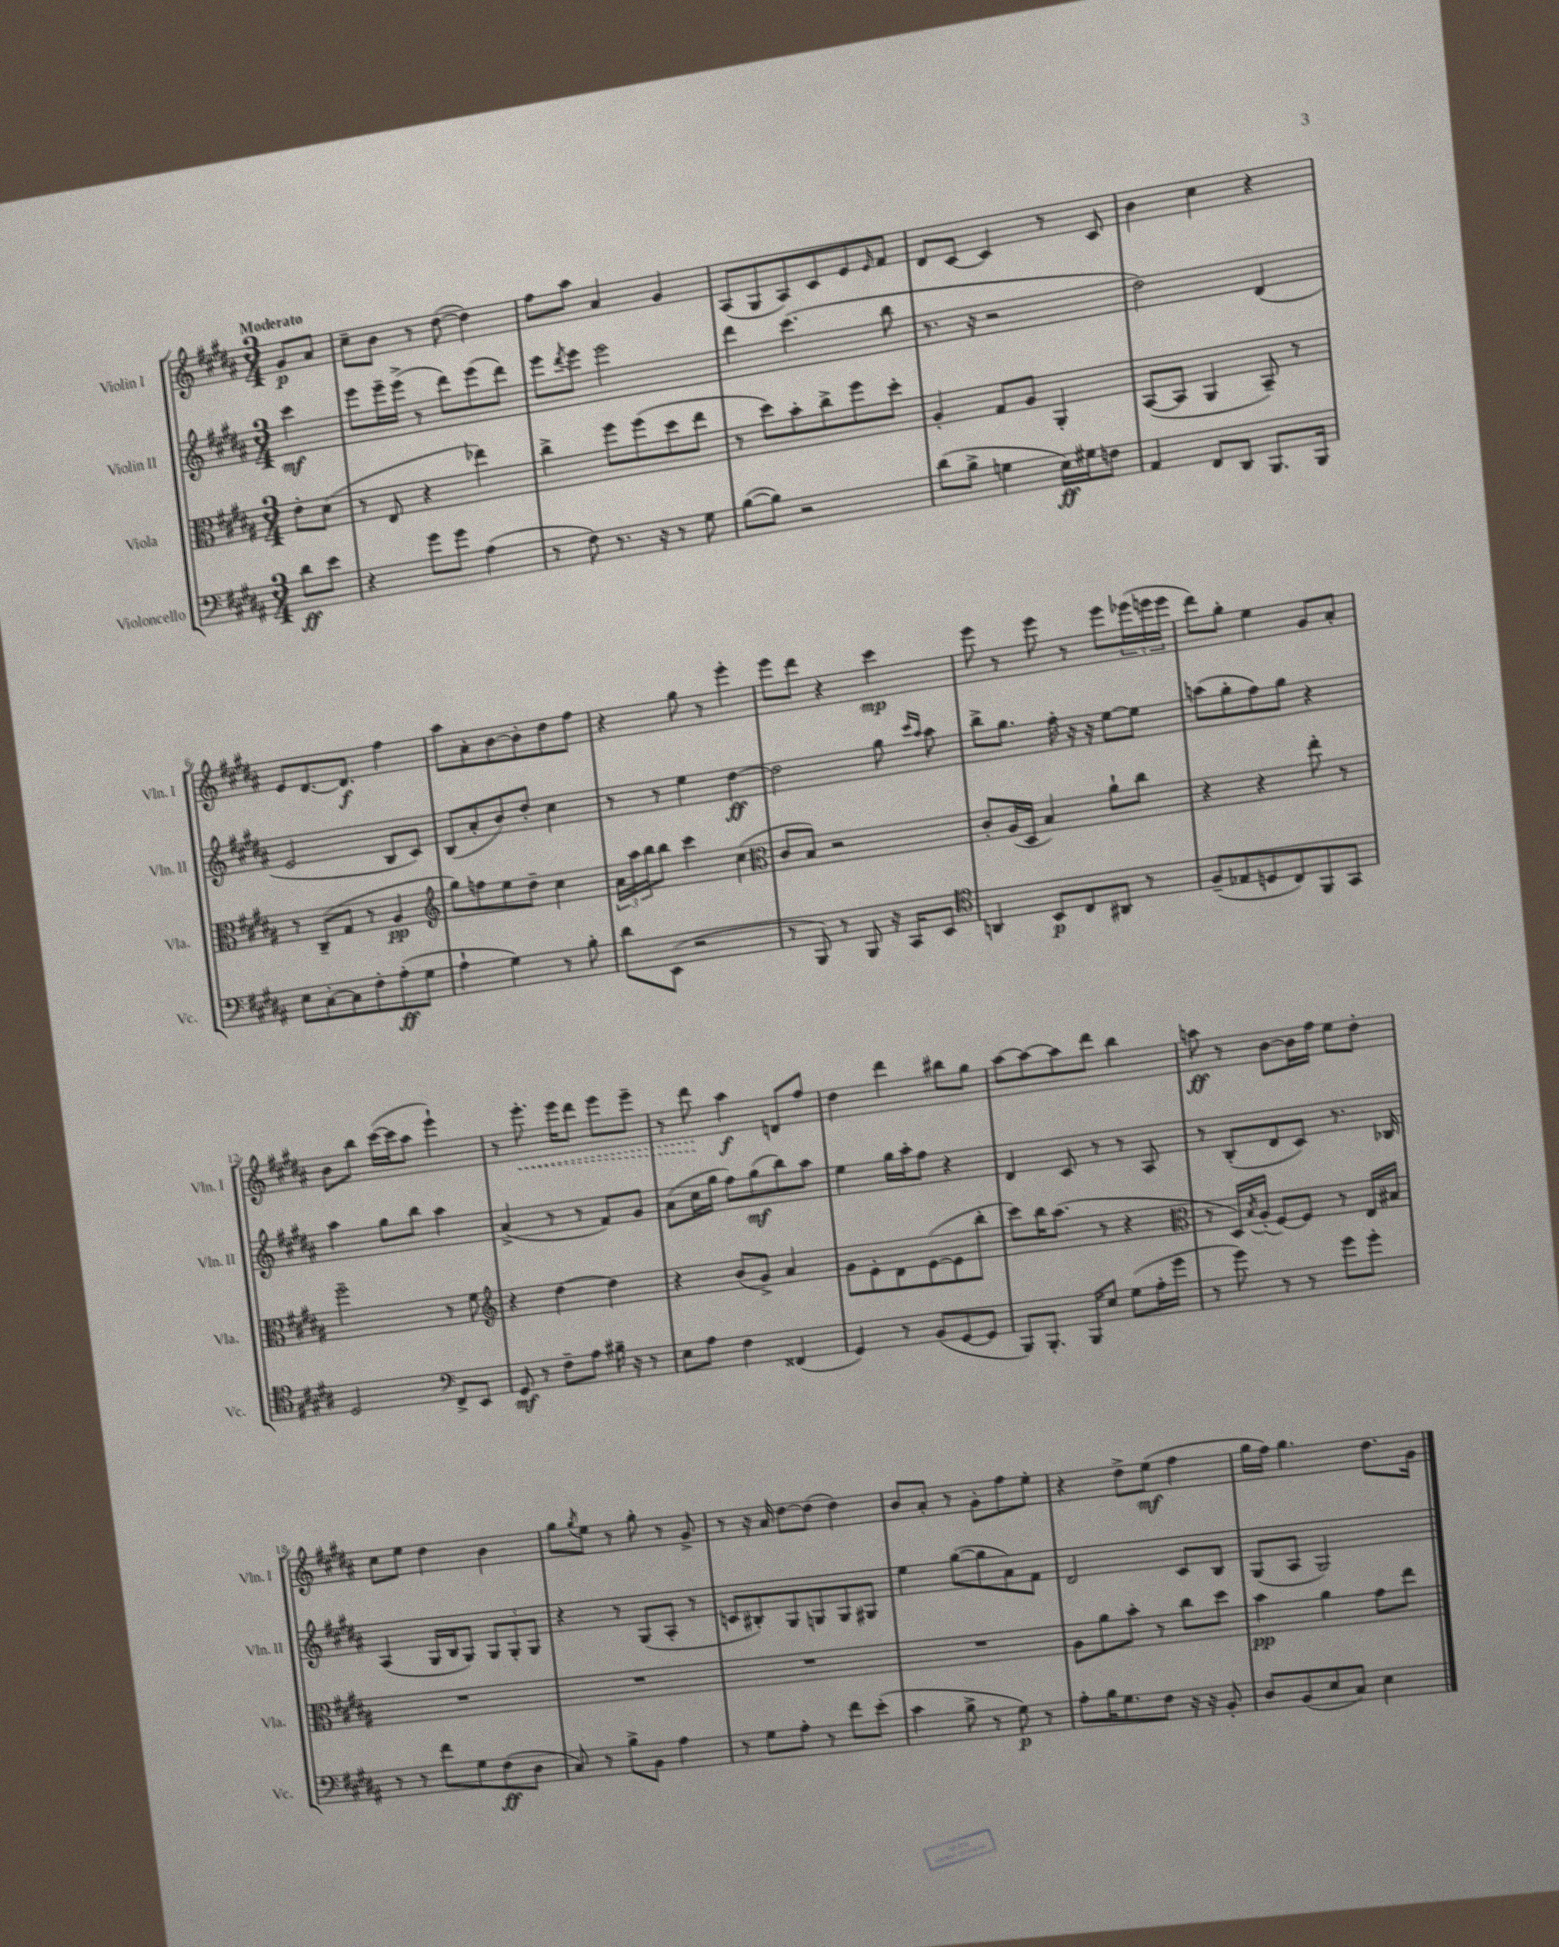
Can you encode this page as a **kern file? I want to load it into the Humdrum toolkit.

**kern	**kern	**kern	**kern
*staff4	*staff3	*staff2	*staff1
*clefF4	*clefC3	*clefG2	*clefG2
*k[f#c#g#d#a#]	*k[f#c#g#d#a#]	*k[f#c#g#d#a#]	*k[f#c#g#d#a#]
*M3/4	*M3/4	*M3/4	*M3/4
8d#\L	8e'\L	4ccc#\	8g#/L
8e\J	(8d#\J	.	8a#/J
=	=	=	=
4r	8r	8eee\L	8cc#~\L
.	8E/	16eee~\L	8b\J
.	.	(16eee^\JJ	.
8g#\L	4r	8r	8r
8g#\J	.	8ddd#\L)	([8dd#\
(4A#\	4ee-\)	(8eee\	4dd#\])
.	.	8ddd#\J)	.
=	=	=	=
8r	4cc#^\	8eee\L	8ff#\L
.	.	8qddd#/	.
8F#\)	.	8eee\J	8aa#\J
8.r	8ff#\L	2eee\	4a#/
.	(8ff#\	.	.
16r	.	.	.
8r	8dd#\	.	4g#/
8G#\	8ee\J	.	.
=	=	=	=
([8B\L	8r	4ddd#\	(8A#/L
8B\]J)	8dd#\L)	.	8G#/
2r	8b'\	(4.ccc#\	8A#/)
.	8cc#^\	.	8c#/
.	8ff#\	.	8e/
.	.	.	16qqe/
.	8dd#'\J	8bb\	8f#/J
=	=	=	=
(8d#\L	4A#'/	8.r	8d#/L
8B^\J	.	.	[8c#/J
.	.	16r	.
4G\	8G#/L	2r	4c#/]
.	8A#/J	.	.
16E\LL)	4AA#'/	.	8r
16G#\J	.	.	.
8F\J	.	.	8c#/
=	=	=	=
4AA#/	([8BB/L	2dd#\)	4b\
.	8BB/]J	.	.
8FF#/L	4AA#/	.	4cc#\
8DD#/J	.	.	.
8.BBB/L	8BB~/)	(4d#/	4r
.	8r	.	.
16BBB/Jk	.	.	.
=	=	=	=
8E\L	8r	2e/	8e/L
[8C#'\	(8C#~/L	.	[8.d#/
8C#\]	8G#/J	.	.
.	.	.	8.d#/]J
8F#'\	8r	.	.
(8A#'\	4A#/	8B/L	4ff#\
8G#\J	.	8c#/J)	.
=	=	=	=
*	*clefG2	*	*
4A#`\	8gg#\L)	(8B/L	8aa#\L
.	8ff\	8a#'/	8a#'\
4G#\)	8ee\	8b/)	[8b\
.	8dd#~\J	8dd#'/J	8b'\]
8r	4cc#\	4cc#\	8dd#\
8B'\	.	.	8ff#\J
=	=	=	=
8d#\L	24a#\LL	8r	4r
.	24aa#\	.	.
.	24bb\J	.	.
(8EE\J	8bb\J	8r	.
2r	4ccc#\	4ee\	8gg#\
.	.	.	8r
.	(4cc#\	[4dd#\	4eee'\
=	=	=	=
*	*clefC3	*	*
8r	8c#/L	2dd#\]	8eee\L
8BBB/)	8B/J)	.	8ddd#\J
8r	2r	.	4r
8BBB/	.	.	.
16r	.	8gg#\	4ccc#\
16CC#/LK	.	.	.
.	.	16qqccc#/LL	.
.	.	16qqaa#/JJ	.
8EE/J	.	8aa#\	.
=	=	=	=
*clefC4	*	*	*
4AA/	8c#'/L	8bb^\L	8eee\
.	(16A#/L	8.gg#\J	8r
.	16D#/JJ	.	.
8BB/L	4B/)	.	8eee\
.	.	16ff#'\	.
8C#/	.	16r	8r
.	.	16r	.
8AA#/J	8a#`\L	[8ee\L	8eee\L
8r	8cc#\J	8ee\]J	(24eee-\L
.	.	.	24eee\
.	.	.	24eee\JJ
=	=	=	=
(8F#~/L	4r	(8aa\L	8ddd#\L)
8E-/	.	8gg#'\	8gg#'\J
8D/	4r	8ff#\)	4ee\
8C#/)	.	8gg#\J	.
8FF#/	8ee'\	4r	8g#/L
8GG#/J	8r	.	8a#'/J
=	=	=	=
2D#/	2ff#~\	4aa#\	8b\L
.	.	.	8bb\J
.	.	8gg#\L	([16ccc#\LL
.	.	.	16ccc#\]J
.	.	8bb\J	8aa#\J
*clefF4	*	*	*
8FF#^/L	8r	4aa#\	4eee`\)
8EE/J	8f#\	.	.
=	=	=	=
*	*clefG2	*	*
8GG#/	4r	(4a#^/	8r
8r	.	.	8.eee'\
8F#~\L	[4dd#\	8r	.
.	.	.	16eee\LK
8A#\J	.	8r	8ddd#\J
16B#~\	4dd#\]	8f#/L)	8eee\L
16r	.	.	.
8r	.	8g#/J	8eee~\J
=	=	=	=
8E\L	4r	(8a#\L	8r
8A#\J	.	16cc#\L	8ddd#\
.	.	16gg#\JJ	.
4F#\	(8b/L	8ff#\L)	4aa#\
.	8g#^/J)	(8gg#\	.
(4FF##/	4a#/	8bb\)	8d/L
.	.	8aa#\J	8ff#/J
=	=	=	=
4GG#/)	8g#\L	4ee\	4dd#\
.	8e'\	.	.
8r	8d#\	16gg#\LL	4ddd#\
.	.	16aa#'\J	.
(8BB/L	([8e\	8ff#\J	.
[8GG#/	8e\]	4r	8bb#\L
8GG#/]J	8bb'\J	.	8gg#\J
=	=	=	=
8BBB/L)	8ccc#\L)	4d#/	[8aa#\L
8.BBB'/J	16bb\K	.	8aa#\_
.	(8.aa#\J	.	.
.	.	8c#/	8aa#\]
16BBB/LK	.	.	.
8E/J	8r	8r	8ddd#\J
(8G#\L	4r	8r	4bb\
16A#'\L	.	8A#/	.
16g#\JJ	.	.	.
=	=	=	=
*	*clefC3	*	*
8r	8r	8r	8aa\
8g#\)	16D#/LL)	(8B'/L	8r
.	8qB/	.	.
.	(16A#'/JJ	.	.
8r	[8F#/L)	8d#/	[8b\L
8r	8F#/]J	8c#/J)	16b\]L
.	.	.	16ff#\JJ
8g#\L	8r	8.r	8ee\L
8g#'\J	16E/LL	.	8dd#'\J
.	16B#/JJ	16B-/	.
=	=	=	=
8r	2.r	(4A#/	8cc#\L
8r	.	.	8ee\J
8f#\L	.	16G#/LL	4dd#\
.	.	16B/J	.
8G#\	.	8G#/J)	.
(8F#\	.	12G#/L	4b\
.	.	12G#'/	.
8D#\J	.	.	.
.	.	12G#/J	.
=	=	=	=
8C#/)	2.r	4r	8gg#\L
.	.	.	8qgg#/
8r	.	.	8ee\J
8B^\L	.	8r	8r
8BB\J	.	(8G#/L	8gg#'\
4A#\	.	8A#'/J	8r
.	.	8r	8g#^/
=	=	=	=
8r	2.r	8c/L	8r
8G#\L	.	8B#'/)	16r
.	.	.	16a#/
8A#'\J	.	8G#/	[8dd#\L
8r	.	8G/	(8dd#\]J
8f#\L	.	8G/	4dd#\)
(8e'\J	.	8G#/J	.
=	=	=	=
4c#\	2.r	4ee\	8b/L
.	.	.	8a#'/J
8B^\	.	([8gg#\L	8r
8r	.	8gg#\]	8g#'\L
8G#\)	.	8a#\)	8ff#\
8r	.	8f#\J	8ee'\J
=	=	=	=
8A#'\L	8A#\L	2d#/	4r
16B\K	8a#\	.	.
8.G#\	.	.	.
.	8b'\J	.	8dd#^\L
8F#\J	8r	.	(8ee\J
16r	8cc#\L	8c#/L	4ff#\
16r	.	.	.
8BB'/	8dd#\J	8B/J	.
=	=	=	=
8D#/L	4b\	(8G#/L	16gg#\LL
.	.	.	16ff#\JJ)
(8BB/	.	8A#/J	4.gg#\
8E/	4a#\	2G#/)	.
8C#/J)	.	.	.
4E\	8g#\L	.	8.dd#\L
.	8ee\J	.	.
.	.	.	16g#\Jk
==	==	==	==
*-	*-	*-	*-
